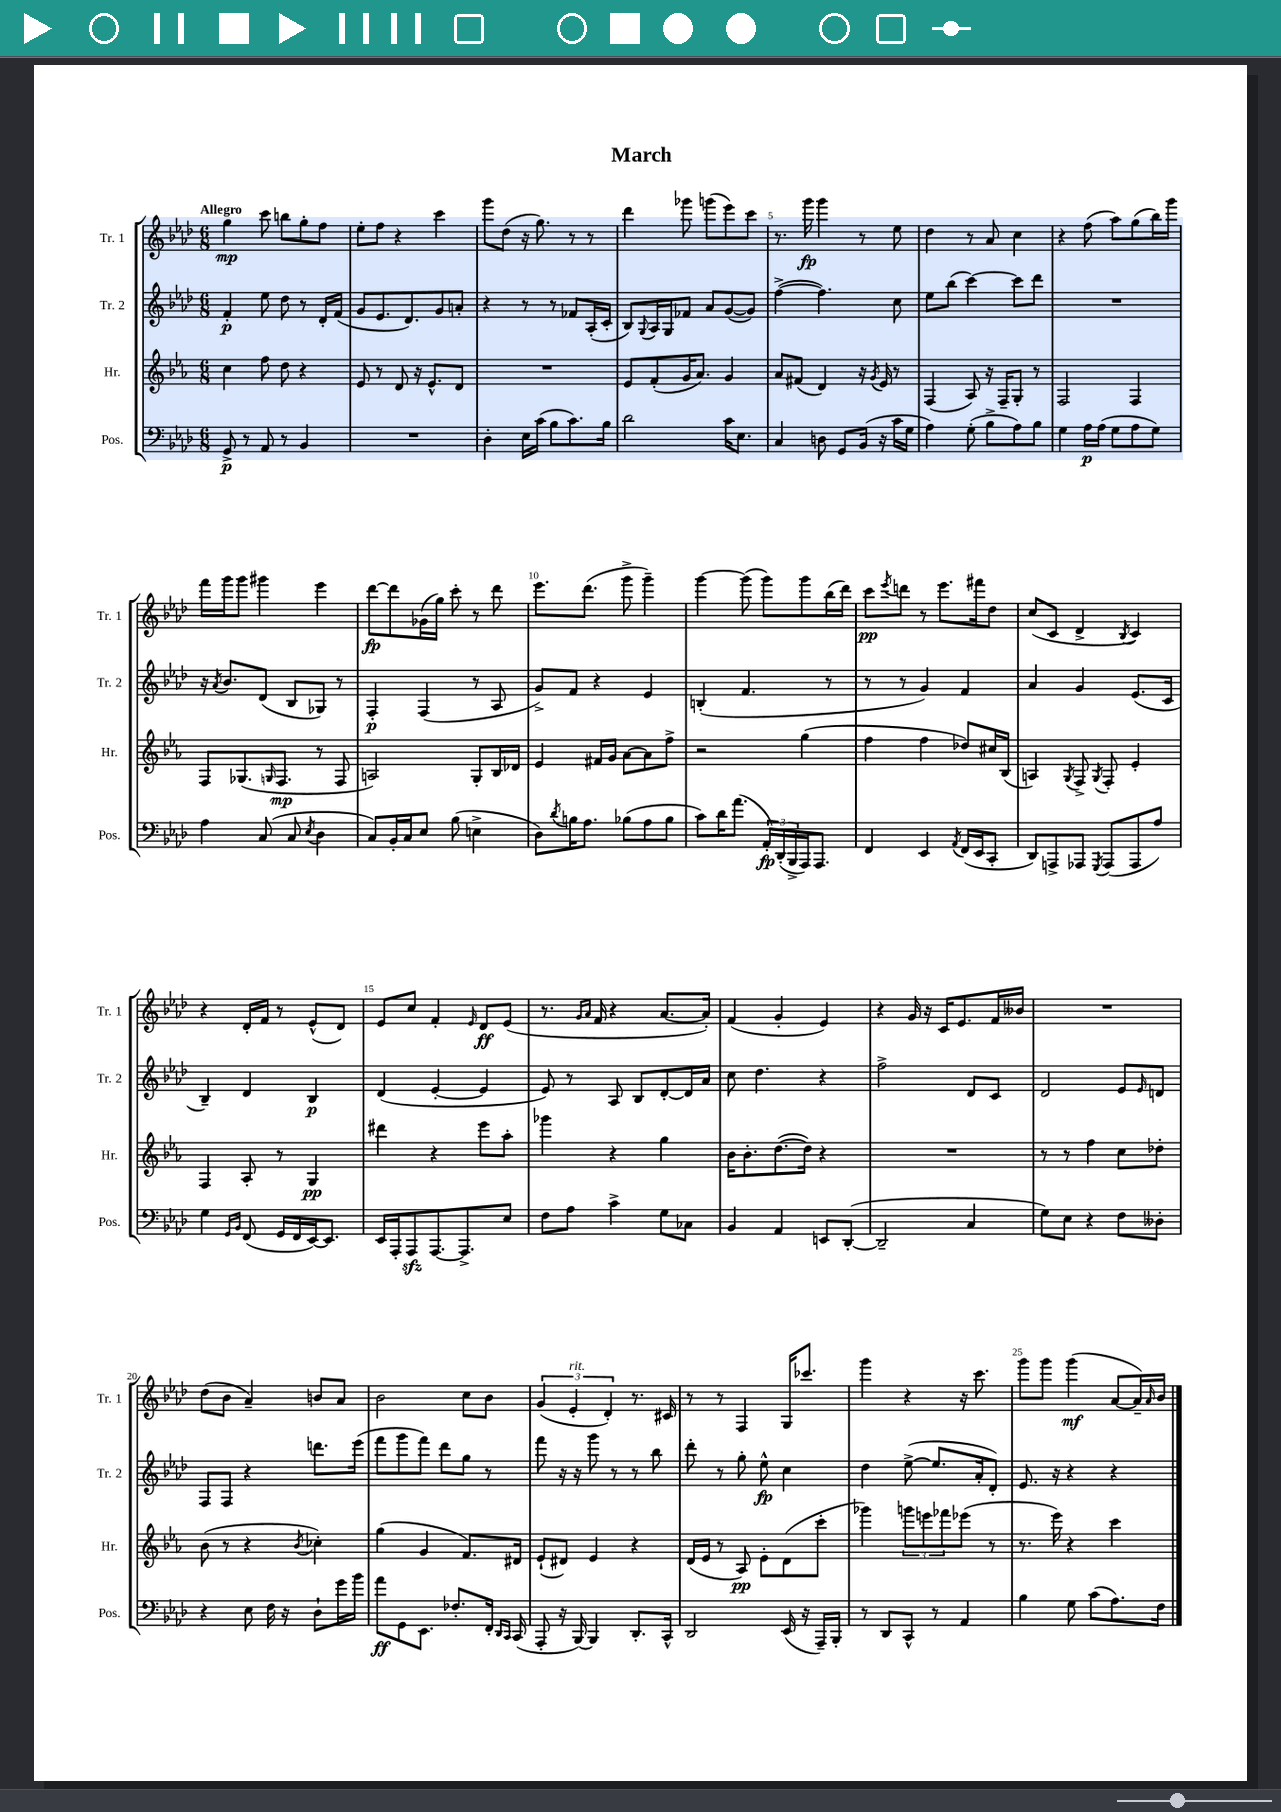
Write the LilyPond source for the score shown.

\header { title = "March" }
<<
\new StaffGroup <<
\new Staff = "s0" \with { instrumentName = "Tr. 1" shortInstrumentName = "Tr. 1" } {
    \clef treble \key aes \major \numericTimeSignature \time 6/8 \tempo "Allegro"
    g''4\mp c'''8 b''8 g''8-. f''8 |
    ees''8-. f''8 r4 c'''4 |
    g'''8 des''8( r16 g''8.) r8 r8 |
    des'''4 ges'''8 g'''8( ees'''8) c'''8 |
    r8. g'''16\fp g'''4 r8 ees''8 |
    des''4 r8 aes'8 c''4 |
    r4 f''8( aes''8) g''8( bes''16) g'''16 |
    f'''16 g'''16 g'''8 gis'''4 ees'''4 |
    des'''8~\fp des'''8 ges'16( g''16) c'''8-. r8 des'''8 |
    ees'''8. des'''8.( g'''8-> g'''4--) |
    g'''4~ g'''8( g'''8) g'''8 bes''16( des'''16) |
    c'''8\pp \acciaccatura { ees'''8 } d'''8 r8 ees'''8. fis'''16 des''8 |
    c''8( c'8 des'4-> \acciaccatura { bes8 } c'4) |
    r4 des'16-. f'16 r8 ees'8-^( des'8) |
    ees'8 c''8 f'4-. \grace { ees'16 } des'8\ff ees'8( |
    r8. \grace { g'16 aes'16 } f'16 r4 aes'8.~ aes'16-.) |
    f'4( g'4-. ees'4) |
    r4 g'16 r16 c'16 ees'8. f'16 beses'16 |
    R2. |
    des''8( bes'8 aes'4--) b'8 aes'8 |
    bes'2 c''8 bes'8 |
    \tuplet 3/2 { g'4( ees'4-.^\markup { \italic "rit." } des'4-.) } r8. cis'16 |
    r8 r8 f4 g16 ces'''8. |
    g'''4 r4 r16 c'''8. |
    g'''8 g'''8 g'''4\mf( aes'8~ aes'16--) \grace { aes'16 } bes'16 \bar "|." |
}
\new Staff = "s1" \with { instrumentName = "Tr. 2" shortInstrumentName = "Tr. 2" } {
    \clef treble \key aes \major \numericTimeSignature \time 6/8
    f'4-.\p ees''8 des''8 r8 des'16-. f'16( |
    g'8 ees'8. des'8.) g'8 a'8-. |
    r4 r8 r8 fes'8 aes16-.( c'16-. |
    bes8) \appoggiatura { g8 } aes16 g16 fes'8 aes'8 g'8~( g'8) |
    f''4~->( f''4.) c''8 |
    ees''8 bes''8( c'''4~) c'''8 des'''8 |
    R2. |
    r16 \acciaccatura { aes'8 } bes'8. des'8( bes8 ges8) r8 |
    f4-.\p f4( r8 aes8 |
    g'8->) f'8 r4 ees'4 |
    b4-.( f'4. r8 |
    r8 r8 g'4) f'4 |
    aes'4 g'4 ees'8.( c'16 |
    bes4--) des'4 bes4\p |
    des'4( ees'4~-. ees'4 |
    ees'8) r8 aes8 bes8 des'8~-. des'16 aes'16 |
    c''8 des''4. r4 |
    f''2-> des'8 c'8 |
    des'2 ees'8 \grace { ees'16 } d'8 |
    f8 f8 r4 d'''8. ees'''16( |
    f'''8 g'''8 f'''8) des'''8 g''8 r8 |
    f'''8 r16 r16 g'''8 r8 r8 bes''8 |
    des'''8-. r8 g''8-. ees''8-^\fp c''4 |
    des''4 ees''8~->( ees''8. aes'16-. des'8-.) |
    ees'8. r16 r4 r4 \bar "|." |
}
\new Staff = "s2" \with { instrumentName = "Hr." shortInstrumentName = "Hr." } {
    \clef treble \key ees \major \numericTimeSignature \time 6/8
    c''4 f''8 d''8 r4 |
    ees'8 r8 d'8 r16 ees'8.-^ d'8 |
    R2. |
    ees'8 f'8-.( g'16 aes'8.) g'4 |
    aes'8 fis'8( d'4) r16 \acciaccatura { g'8 } ees'16 r8 |
    f4( aes8) r16 f16-- g8-. r8 |
    f2 f4 |
    f8 ges8.( \grace { g16 } f8.\mp r8 f8 |
    a2) g8-. bes16 des'16 |
    ees'4 fis'16 g'16 aes'8~ aes'8 f''8-> |
    r2 g''4( |
    f''4 f''4 des''8) cis''16 bes16( |
    a4) \acciaccatura { g8 } f8-> \acciaccatura { g8 } f8-. ees'4-. |
    f4 aes8-. r8 g4\pp |
    dis'''4 r4 ees'''8 aes''8-. |
    ges'''4 r4 g''4 |
    bes'16 bes'8.-. d''8.~( d''16) r4 |
    R2. |
    r8 r8 f''4 c''8 des''8-. |
    bes'8( r8 r4 \acciaccatura { bes'8 } ces''4-.) |
    g''4( g'4 f'8.) dis'16 |
    ees'8-!( dis'8) ees'4 r4 |
    d'16( ees'16 r8 aes8\pp) ees'8-. d'8( c'''8-. |
    ges'''4) \tuplet 3/2 { g'''8 e'''8 fes'''8 } ees'''8( r8 |
    r8. ees'''16) r4 c'''4 \bar "|." |
}
\new Staff = "s3" \with { instrumentName = "Pos." shortInstrumentName = "Pos." } {
    \clef bass \key aes \major \numericTimeSignature \time 6/8
    g,8->\p r8 aes,8 r8 bes,4 |
    R2. |
    des4-. ees16 c'16( bes8 c'8.) bes16 |
    des'2 c'16 ees8. |
    c4 d8 g,8 bes,16( r16 c'16 g16 |
    aes4) g8-.( bes8-> aes8) bes8 |
    g4 aes16\p aes16( g8 aes8 g8) |
    aes4 c8( c8 \acciaccatura { ees8 } des4 |
    c8) bes,16-. c16 ees8 bes8( e4-> |
    des8) \acciaccatura { des'8 } b16 aes8. bes8( aes8 bes8 |
    c'8) des'16 aes'8.( \tuplet 3/2 { aes,16-.\fp) des,16-.( bes,,16-> } aes,,16) aes,,8. |
    f,4 ees,4 \acciaccatura { aes,8 } f,16( ees,16 c,8-. |
    des,8) a,,8-> aes,,8 \acciaccatura { g,,8 } aes,,8( aes,,8 aes8) |
    g4 \grace { g,16 bes,16 } f,8( g,16 f,16 ees,16~) ees,8. |
    ees,16 aes,,16-. aes,,8\sfz aes,,8.~ aes,,8.-> ees8 |
    f8 aes8 c'4-> g8 ces8 |
    bes,4 aes,4 e,8 des,8~-.( |
    des,2-- c4 |
    g8) ees8 r4 f8 deses8-. |
    r4 ees8 f16 r16 des8-! g'16 bes'16 |
    aes'8\ff g,8 ees,8. fes8.-. f,16-. \grace { des,16 c,16 } c,16( |
    aes,,8-. r16 bes,,16~) bes,,4 des,8.-. c,16-^ |
    des,2 ees,16( r16 aes,,16--) bes,,16-. |
    r8 des,8 c,8-^ r8 aes,4 |
    bes4 g8 c'8( aes8.) f16 \bar "|." |
}
>>
>>
\layout { \context { \Score \override BarNumber.break-visibility = ##(#f #t #t) barNumberVisibility = #(every-nth-bar-number-visible 5) } }
